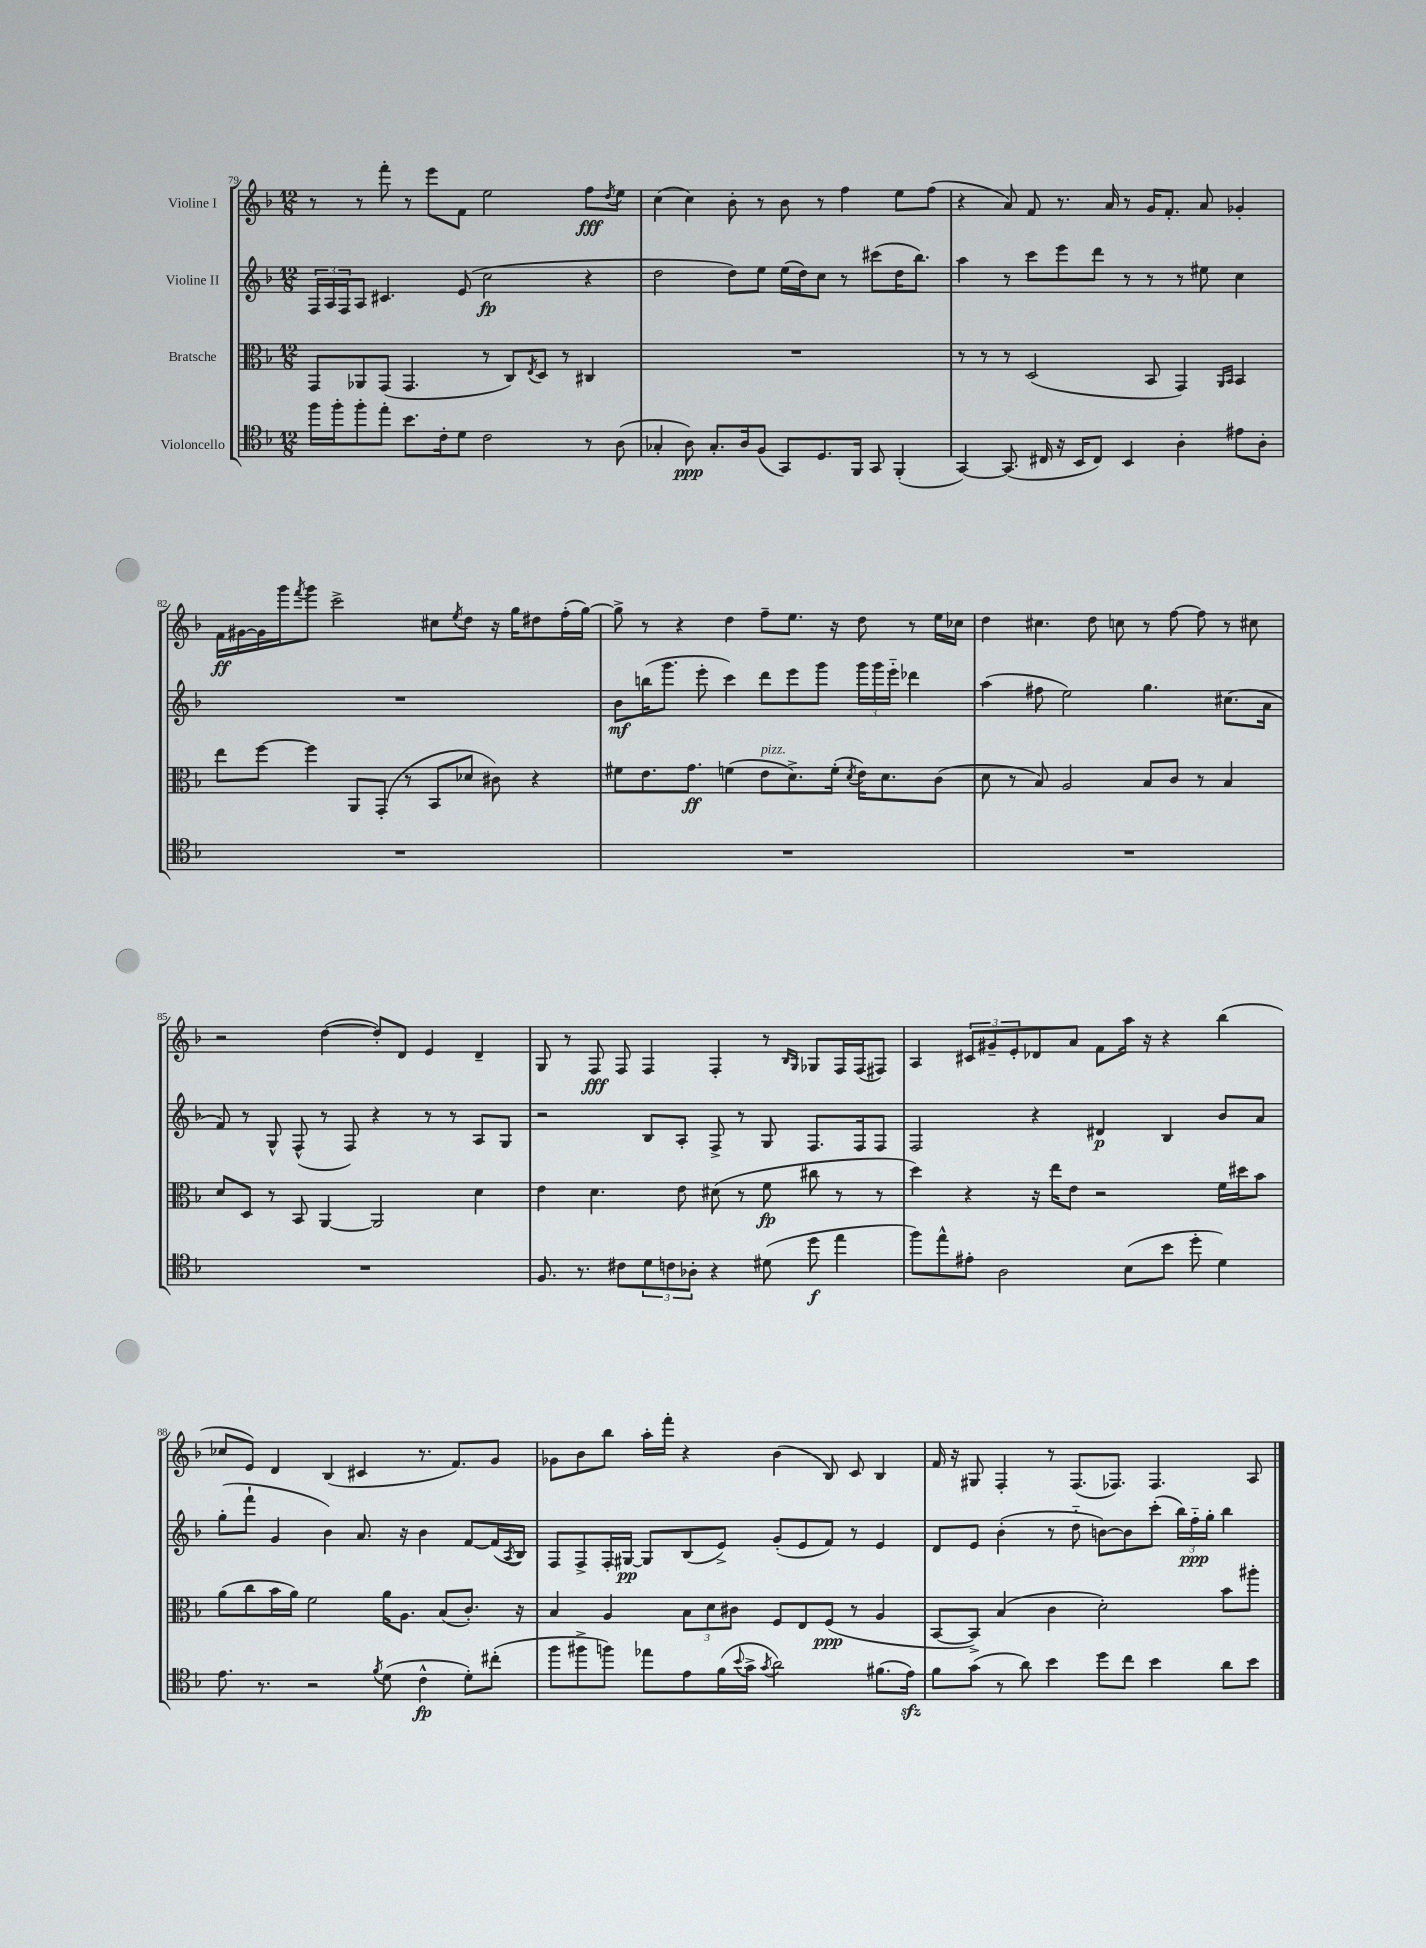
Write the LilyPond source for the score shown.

<<
\new StaffGroup <<
\new Staff = "s0" \with { instrumentName = "Violine I" } {
    \clef treble \key f \major \numericTimeSignature \time 12/8
    r8 r8 f'''8-. r8 e'''8 f'8 e''2 f''8\fff \acciaccatura { d''8 } e''8 |
    c''4( c''4) bes'8-. r8 bes'8 r8 f''4 e''8 f''8( |
    r4 a'8) f'8 r8. a'16 r8 g'16 f'8.-. a'8 ges'4-. |
    f'16\ff gis'16~ gis'16 g'''16 \acciaccatura { f'''8 } g'''8 c'''2-> cis''8 \acciaccatura { e''8 } d''8 r16 g''16 dis''8 f''16-.( g''16~) |
    g''8-> r8 r4 d''4 f''8-- e''8. r16 d''8 r8 e''16 ces''16 |
    d''4 cis''4. d''8 c''8 r8 f''8~ f''8 r8 cis''8 |
    r2 d''4~( d''8-.) d'8 e'4 d'4-- |
    g8 r8 f8\fff f8 f4 f4-. r8 \grace { bes16 g16 } ges8 f16 f16( fis8) |
    a4 \tuplet 3/2 { cis'8 gis'8-- e'8-. } des'8 a'8 f'8 a''16 r16 r4 bes''4( |
    ces''8 e'8) d'4 bes4( cis'4 r8. f'8.) g'8 |
    ges'8 bes'8 bes''8 a''16-. f'''16-. r4 bes'4( bes8) c'8 bes4 |
    f'16 r16 gis8 f4-. r8 f8.( fes8.) fes4. a8 \bar "|." |
}
\new Staff = "s1" \with { instrumentName = "Violine II" } {
    \clef treble \key f \major \numericTimeSignature \time 12/8
    \tuplet 3/2 { f16 a16 f16 } a8 cis'4. e'8( c''2\fp r4 |
    d''2 d''8) e''8 e''16( d''16) c''8 r8 cis'''8( d''16 bes''8.) |
    a''4 r8 c'''8 e'''8 d'''8 r8 r8 r8 eis''8 c''4 |
    R1. |
    bes'8\mf b''16( g'''8. e'''8-. c'''4) d'''8 e'''8 g'''8 \tuplet 3/2 { g'''16 g'''16 e'''16-_ } des'''4 |
    a''4( fis''8 e''2) g''4. cis''8.( a'16 |
    f'8) r8 g8-^ f8-^( r8 f8) r4 r8 r8 a8 g8 |
    r2 bes8 a8-. f8-> r8 g8 f8. f16 f8 |
    f2 r4 dis'4\p bes4 bes'8 a'8 |
    g''8-.( f'''8-! g'4 bes'4) a'8. r16 bes'4 f'8~ f'16( \acciaccatura { a8 } bes16) |
    f8 f8-> f16-. gis16~\pp gis8 bes8( e'8->) g'8-.( e'8 f'8) r8 e'4 |
    d'8 e'8 bes'4-.( r8 d''8-_ b'8~) b'8 c'''8-.( \tuplet 3/2 { bes''16) f''16-_\ppp g''16-. } bes''4 \bar "|." |
}
\new Staff = "s2" \with { instrumentName = "Bratsche" } {
    \clef alto \key f \major \numericTimeSignature \time 12/8
    g,8 aes,8 g,8( g,4. r8 c8) \acciaccatura { e8 } d8 r8 cis4 |
    R1. |
    r8 r8 r8 d2( bes,8 g,4) \grace { a,16 bes,16 } bes,4 |
    e''8 f''8~ f''4 a,8 g,8-.( r8 bes,8 des'8 cis'8) r4 |
    fis'8 e'8. g'8.\ff f'4( e'8^\markup { \italic "pizz." } d'8.->) f'16-.( \acciaccatura { d'8 } e'16) d'8. c'8( |
    d'8 r8 bes8) a2 bes8 c'8 r8 bes4 |
    d'8 d8 r8 bes,8 a,4~ a,2 d'4 |
    e'4 d'4. e'8 dis'8( r8 f'8\fp cis''8 r8 r8 |
    d''4) r4 r16 e''16 e'8 r2 f'16 dis''16 bes'8 |
    a'8( c''8 bes'16 a'16) f'2 a'16 a8. bes8( c'8.-.) r16 |
    bes4 a4 \tuplet 3/2 { bes8 d'8 cis'8 } f8 e8 f8\ppp( r8 a4 |
    bes,8~ bes,8->) bes4( c'4 d'2-.) bes'8 ais''8-. \bar "|." |
}
\new Staff = "s3" \with { instrumentName = "Violoncello" } {
    \clef tenor \key f \major \numericTimeSignature \time 12/8
    f''16 f''16-. f''8-. e''8-. bes'8. c'16-. d'8 c'2 r8 a8( |
    ges4-. a8\ppp) ges8.-. a16 f8( g,8) d8. f,16 g,8 f,4-.( |
    g,4~) g,8.( cis16 r16 bes,16 cis8) bes,4 a4-. eis'8 a8-. |
    R1. |
    R1. |
    R1. |
    R1. |
    f8. r8. cis'8 \tuplet 3/2 { d'8 c'8 aes8-. } r4 dis'8( d''8\f e''4 |
    f''8) e''8-^ eis'8-. a2 bes8( bes'8 d''8-. d'4) |
    e'8. r8. r2 \acciaccatura { f'8 } d'8( c'4-^\fp d'8-.) cis''8-.( |
    f''8 fis''8-> f''8) ees''8 e'8 f'16( \appoggiatura { bes'8 } g'16-> \acciaccatura { g'8 } a'2) fis'8.( e'16\sfz) |
    f'8 g'8( r8 a'8) bes'4 d''8 c''8 bes'4 a'8 bes'8 \bar "|." |
}
>>
>>
\layout { \context { \Score currentBarNumber = #79 } }
